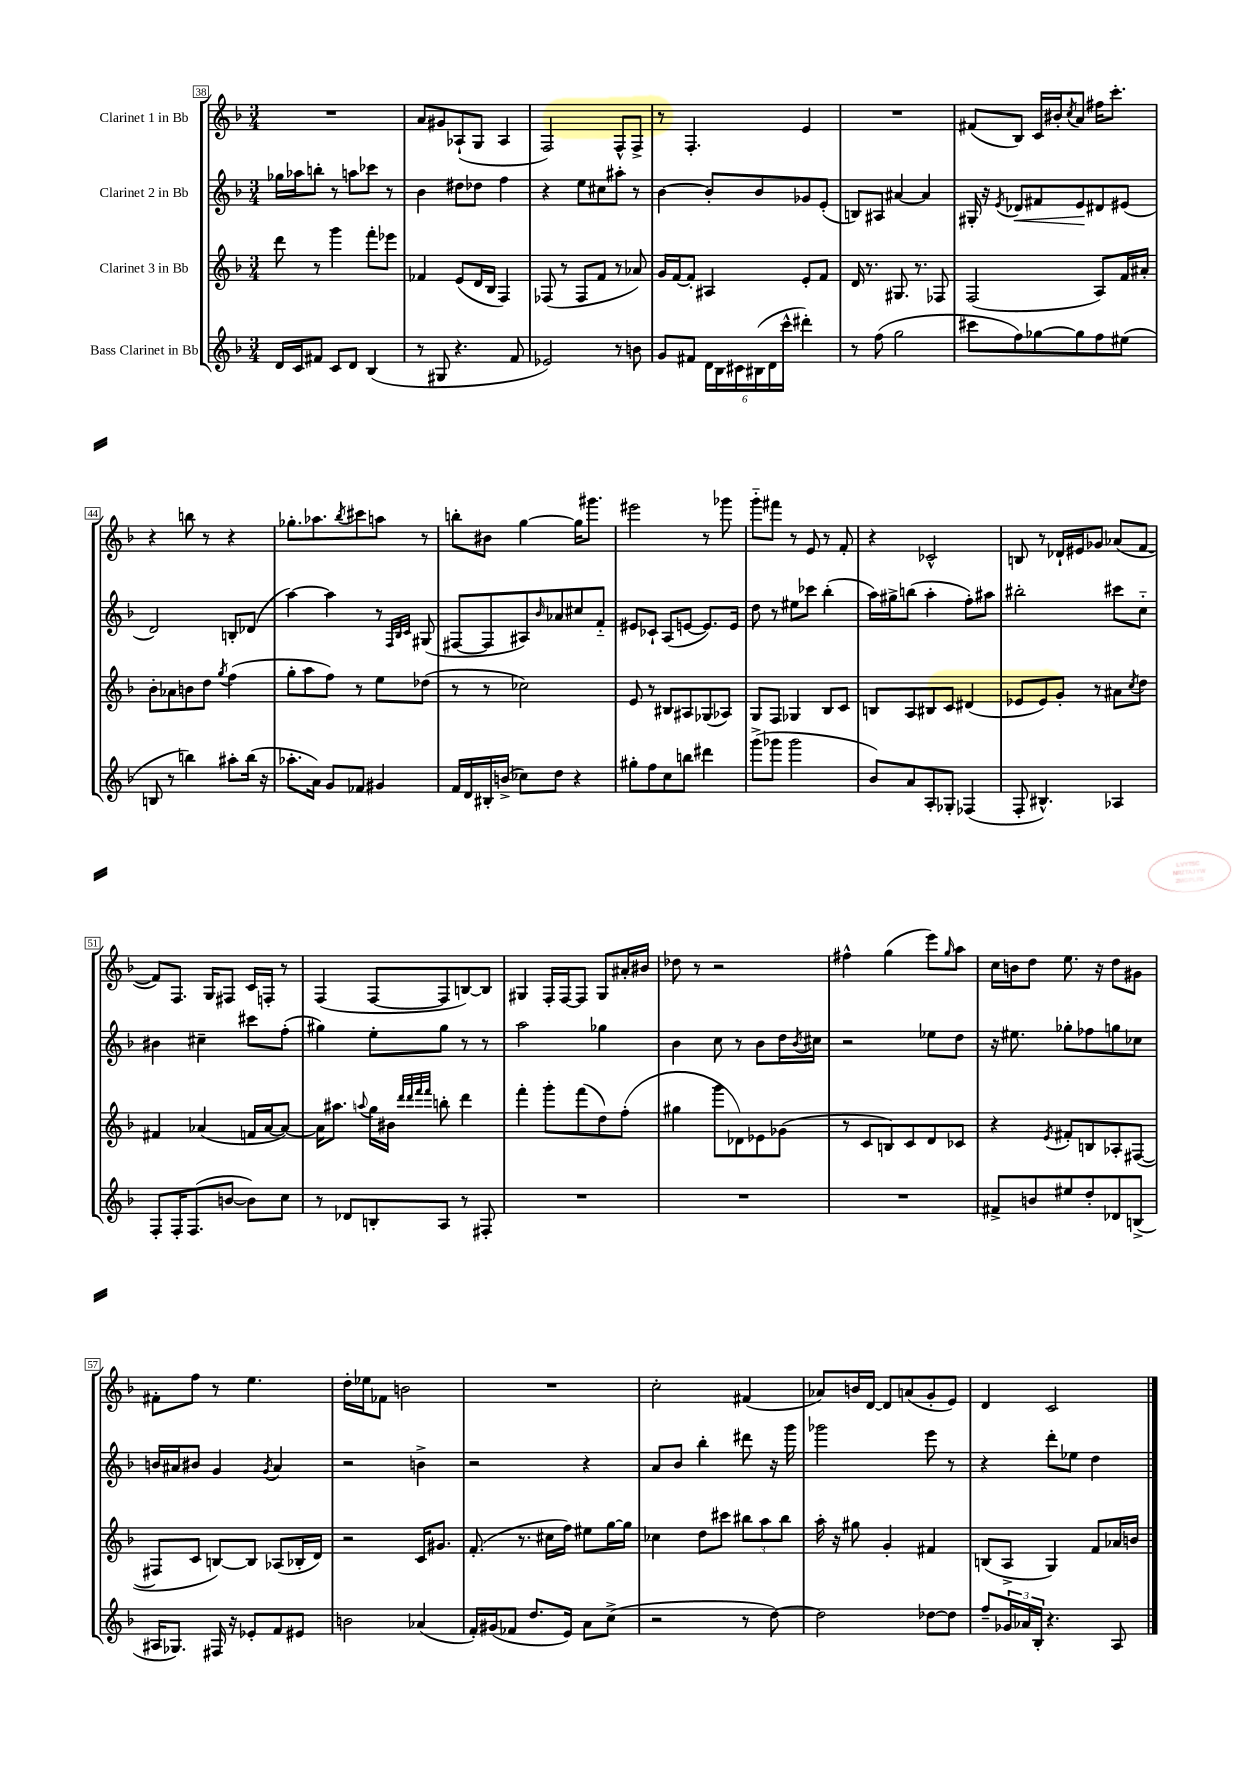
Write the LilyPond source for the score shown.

<<
\new StaffGroup <<
\new Staff = "s0" \with { instrumentName = "Clarinet 1 in Bb" } {
    \clef treble \key f \major \numericTimeSignature \time 3/4
    R2. |
    a'8 gis'8 aes8-!( g8 aes4 |
    f2) f8-^ f8-> |
    r8 f4.-. e'4 |
    R2. |
    fis'8( bes8) c'16 bis'16-. \acciaccatura { c''8 } a'8 fis''16 c'''8.-. |
    r4 b''8 r8 r4 |
    ges''8.-. aes''8. \acciaccatura { bes''8 } cis'''8 a''8 r8 |
    b''8-. bis'8 g''4~ g''16 gis'''8. |
    eis'''2 r8 ges'''8 |
    g'''8-_ fis'''8 r8 e'8 r8 f'8-. |
    r4 ces'2-^ |
    b8 r8 des'16-! eis'16 ges'8 aes'8( f'8~ |
    f'8) f8. g16 fis8 c'16 f16-. r8 |
    f4( f8~ f8 b8~) b8 |
    gis4 f16-. f16~ f8 gis8 ais'16-. bis'16 |
    des''8 r8 r2 |
    fis''4-^ g''4( e'''8) \grace { g''16 } a''8 |
    c''16 b'16 d''8 e''8. r16 d''8 gis'8 |
    fis'8-. f''8 r8 e''4. |
    d''16-. ees''16 fes'8 b'2 |
    R2. |
    c''2-. fis'4( |
    aes'8) b'16 d'16~ d'8 a'8( g'8-. e'8) |
    d'4 c'2 \bar "|." |
}
\new Staff = "s1" \with { instrumentName = "Clarinet 2 in Bb" } {
    \clef treble \key f \major \numericTimeSignature \time 3/4
    ges''16 aes''16 b''8-. r8 a''8 ces'''8 r8 |
    bes'4 dis''8 des''8 f''4 |
    r4 e''8 cis''8 ais''8-. r8 |
    bes'4~ bes'8-. bes'8 ges'8 e'8-.( |
    b8) ais8 ais'4~ ais'4 |
    gis16-. r16 \acciaccatura { e'8 } des'8\< fis'8 e'8\! dis'8 eis'8( |
    d'2) b8-. des'8( |
    a''4~) a''4 r8 \grace { f32 bes32 c'32 } gis8( |
    fis8~ fis8 ais8) \grace { bes'16 } aes'8 cis''8 f'8-_ |
    eis'8 ces'8-! a8( e'8~ e'8.) e'16 |
    d''8 r8 eis''8 ces'''8 bes''4-.( |
    a''16) gis''16-> b''8( a''4-. f''8-.) ais''8 |
    bis''2-. cis'''8 c''8-_ |
    bis'4 cis''4-- cis'''8 f''8-.( |
    gis''4) e''8-. gis''8 r8 r8 |
    a''2 ges''4 |
    bes'4 c''8 r8 bes'8 d''16 \acciaccatura { bes'8 } cis''16 |
    r2 ees''8 d''8 |
    r16 eis''8. ges''8-. fes''8 g''8 ces''8 |
    b'16 ais'16 bis'8 g'4 \acciaccatura { g'8 } ais'4 |
    r2 b'4-> |
    r2 r4 |
    a'8 bes'8 bes''4-. dis'''8 r16 g'''16 |
    ges'''2 e'''8 r8 |
    r4 d'''8-. ees''8 d''4 \bar "|." |
}
\new Staff = "s2" \with { instrumentName = "Clarinet 3 in Bb" } {
    \clef treble \key f \major \numericTimeSignature \time 3/4
    d'''8 r8 g'''4 f'''8-. ees'''8 |
    fes'4 e'8( d'16 bes16 f4) |
    fes8( r8 fes8 f'8 r8 aes'8) |
    g'16 f'16~ f'8-. ais4 e'8-. f'8 |
    d'16 r8. gis8. r8. fes8 |
    f2( a8) f'16 ais'16-. |
    bes'8-. aes'8 b'8 d''8 \acciaccatura { g''8 } f''4( |
    g''8-. a''8 f''8) r8 e''8 des''8( |
    r8 r8 ces''2) |
    e'8 r8 bis8 ais8 ges8( aes8) |
    g8 f8 ges4 bes8 c'8 |
    b8 a8 bis8 c'8 dis'4( |
    ees'8 ees'8) g'8-. r8 ais'8 \acciaccatura { c''8 } d''8 |
    fis'4 aes'4( f'16 aes'16~ aes'8~) |
    aes'16 ais''8. \appoggiatura { a''8 } g''16 bis'16 \grace { d'''32 d'''32 f'''32 f'''32 } b''8-. d'''4 |
    f'''4-. g'''8-. f'''8( d''8) f''8-.( |
    gis''4 g'''8 des'8) ees'8 ges'8( |
    r8 c'8 b8) c'8 d'8 ces'8 |
    r4 \acciaccatura { e'8 } fis'8-. b8 aes8-. fis8~( |
    fis8 c'8 b8~) b8 aes8( bes16-. d'16) |
    r2 c'16 gis'8. |
    f'8.-.( r8. cis''16 f''16) eis''8 g''16~ g''16 |
    ces''4 d''8 cis'''8 \tuplet 3/2 { bis''8 a''8 bis''8 } |
    a''16-. r16 gis''8 g'4-. fis'4 |
    b8( a8-> g4) f'8 aes'16 b'16 \bar "|." |
}
\new Staff = "s3" \with { instrumentName = "Bass Clarinet in Bb" } {
    \clef treble \key f \major \numericTimeSignature \time 3/4
    d'16 c'16 fis'8 c'8 d'8 bes4( |
    r8 gis8 r4. f'8 |
    ees'2) r8 b'8 |
    g'8 fis'8 \tuplet 6/4 { d'16 bes16 cis'16 bis16( d'16 c'''16-^ } dis'''4-.) |
    r8 f''8( g''2 |
    cis'''8 f''8) ges''8~ ges''8 f''8 eis''8( |
    b8 r8 b''4) ais''8-. b''16( r16 |
    aes''8.-. a'16) g'8 fes'8 gis'4 |
    f'16 d'16 bis16-. b'16->( ces''8) d''8 r4 |
    gis''8-. f''8 c''8 b''8 dis'''4 |
    g'''8->( ges'''8 ges'''2 |
    bes'8) a'8 a8-. ges8-. fes4( |
    f8-. bis4.-^) aes4 |
    f8-. f16-. f8.( b'8~ b'8) c''8 |
    r8 des'8 b8-. a8 r8 fis8-. |
    R2. |
    R2. |
    R2. |
    fis'8-> b'8 eis''8 d''8-. des'8 b8->( |
    ais16 ges8.) fis16 r16 ees'8-. f'8 eis'8 |
    b'2 aes'4( |
    f'16-.) gis'16( fes'8 d''8. e'16) a'8 c''8->( |
    r2 r8 d''8~) |
    d''2 des''8~ des''8 |
    f''8-- \tuplet 3/2 { ges'16 aes'16 bes16-. } r4. a8 \bar "|." |
}
>>
>>
\layout { \context { \Score currentBarNumber = #38 \override BarNumber.stencil = #(make-stencil-boxer 0.1 0.3 ly:text-interface::print) } }
